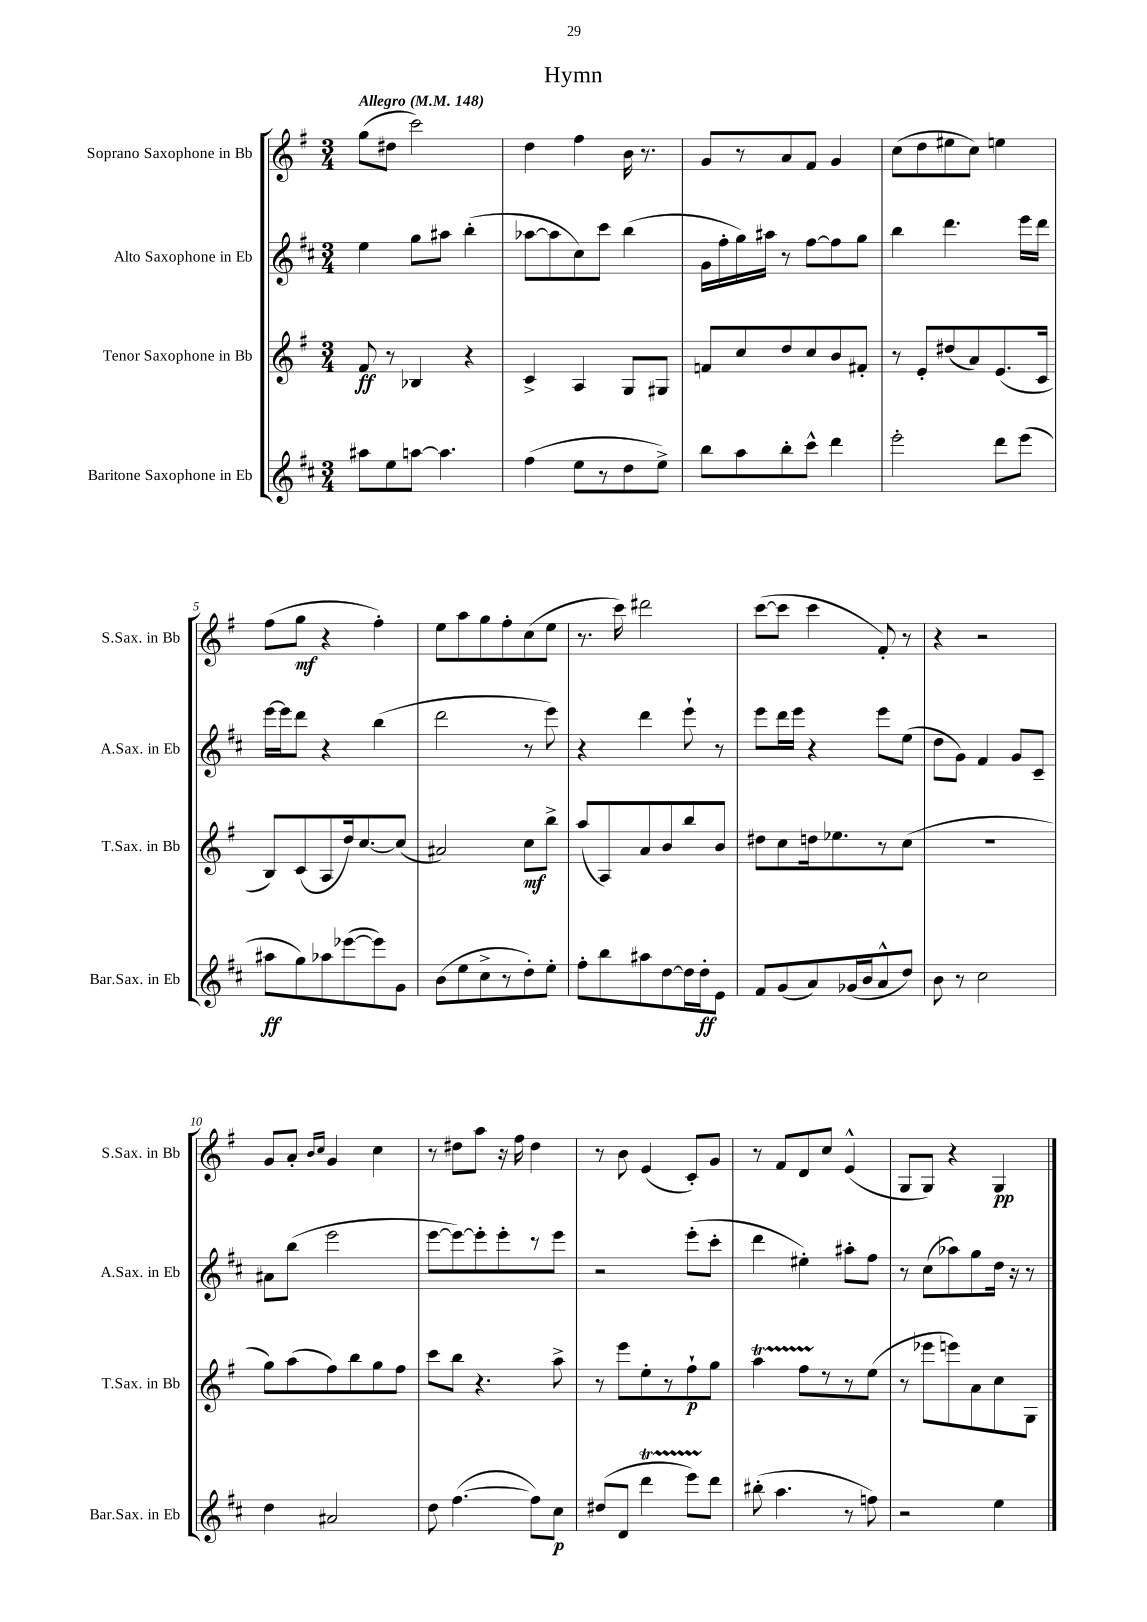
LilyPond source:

\header { title = "Hymn" }
<<
\new StaffGroup <<
\new Staff = "s0" \with { instrumentName = "Soprano Saxophone in Bb" shortInstrumentName = "S.Sax. in Bb" } {
    \clef treble \key g \major \numericTimeSignature \time 3/4 \tempo "Allegro" 4 = 148
    \autoBeamOff g''8[( dis''8] c'''2) |
    d''4 fis''4 b'16 r8. |
    g'8[ r8 a'8 fis'8] g'4 |
    c''8[( d''8 eis''8 c''8]) e''4 |
    fis''8[( g''8]\mf r4 fis''4-.) |
    e''8[ a''8 g''8 fis''8-. c''8( e''8] |
    r8. c'''16) dis'''2 |
    c'''8[~( c'''8] c'''4 fis'8-.) r8 |
    r4 r2 |
    g'8[ a'8]-. \grace { b'16[ c''16] } g'4 c''4 |
    r8 dis''8[ a''8] r16 fis''16 dis''4 |
    r8 b'8 e'4( c'8[-.) g'8] |
    r8 fis'8[ d'8 c''8] e'4-^( |
    g8[ g8]) r4 g4\pp \bar "|." |
}
\new Staff = "s1" \with { instrumentName = "Alto Saxophone in Eb" shortInstrumentName = "A.Sax. in Eb" } {
    \clef treble \key d \major \numericTimeSignature \time 3/4
    \autoBeamOff e''4 g''8[ ais''8] b''4-.( |
    aes''8[~ aes''8 cis''8) cis'''8] b''4( |
    g'16[ fis''16-. g''16) ais''16] r8 fis''8[~ fis''8 g''8] |
    b''4 d'''4. e'''16[ d'''16] |
    e'''16[~ e'''16 d'''8] r4 b''4( |
    d'''2 r8 e'''8) |
    r4 d'''4 e'''8-! r8 |
    e'''8[ d'''16 e'''16] r4 e'''8[ e''8]( |
    d''8[ g'8]) fis'4 g'8[ cis'8]-- |
    ais'8[ b''8]( e'''2 |
    e'''8[~ e'''8~) e'''8-. e'''8-. r8 e'''8] |
    r2 e'''8[-.( cis'''8]-. |
    d'''4 eis''4-.) ais''8[-. fis''8] |
    r8 cis''8[( aes''8) g''8 d''16] r16 r8 \bar "|." |
}
\new Staff = "s2" \with { instrumentName = "Tenor Saxophone in Bb" shortInstrumentName = "T.Sax. in Bb" } {
    \clef treble \key g \major \numericTimeSignature \time 3/4
    \autoBeamOff fis'8\ff r8 bes4 r4 |
    c'4-> a4 g8[ gis8] |
    f'8[ c''8 d''8 c''8 b'8 fis'8]-. |
    r8 e'8[-. dis''8( a'8) e'8.( c'16] |
    b8[) c'8( a8 d''16) c''8.~ c''8]( |
    ais'2) c''8[\mf b''8]-> |
    a''8[( a8) a'8 b'8 b''8 b'8] |
    dis''8[ c''8 d''16 ees''8. r8 c''8]( |
    R2. |
    g''8[) a''8( fis''8) b''8 g''8 fis''8] |
    c'''8[ b''8] r4. a''8-> |
    r8 e'''8[ e''8-. r8 fis''8-!\p g''8] |
    a''4\startTrillSpan fis''8[ r8\stopTrillSpan r8 e''8]( |
    r8 ees'''8[ e'''8) a'8 c''8 g8] \bar "|." |
}
\new Staff = "s3" \with { instrumentName = "Baritone Saxophone in Eb" shortInstrumentName = "Bar.Sax. in Eb" } {
    \clef treble \key d \major \numericTimeSignature \time 3/4
    \autoBeamOff ais''8[ e''8 a''8]~ a''4. |
    fis''4( e''8[ r8 d''8 e''8]->) |
    b''8[ a''8 b''8-. cis'''8]-^ d'''4 |
    e'''2-. d'''8[ e'''8]( |
    ais''8[\ff g''8) aes''8 ees'''8~( ees'''8) g'8] |
    b'8[( e''8 cis''8-> r8 d''8-.) e''8]-. |
    fis''8[-. b''8 ais''8 d''8~ d''16 d''16-.\ff e'8] |
    fis'8[ g'8( a'8) ges'16( b'16 a'8-^ d''8]) |
    b'8 r8 cis''2 |
    d''4 ais'2 |
    d''8 fis''4.~( fis''8[) cis''8]\p |
    dis''8[( d'8] d'''4\startTrillSpan e'''8[) d'''8]\stopTrillSpan |
    bis''8-.( a''4. r8 f''8) |
    r2 e''4 \bar "|." |
}
>>
>>
